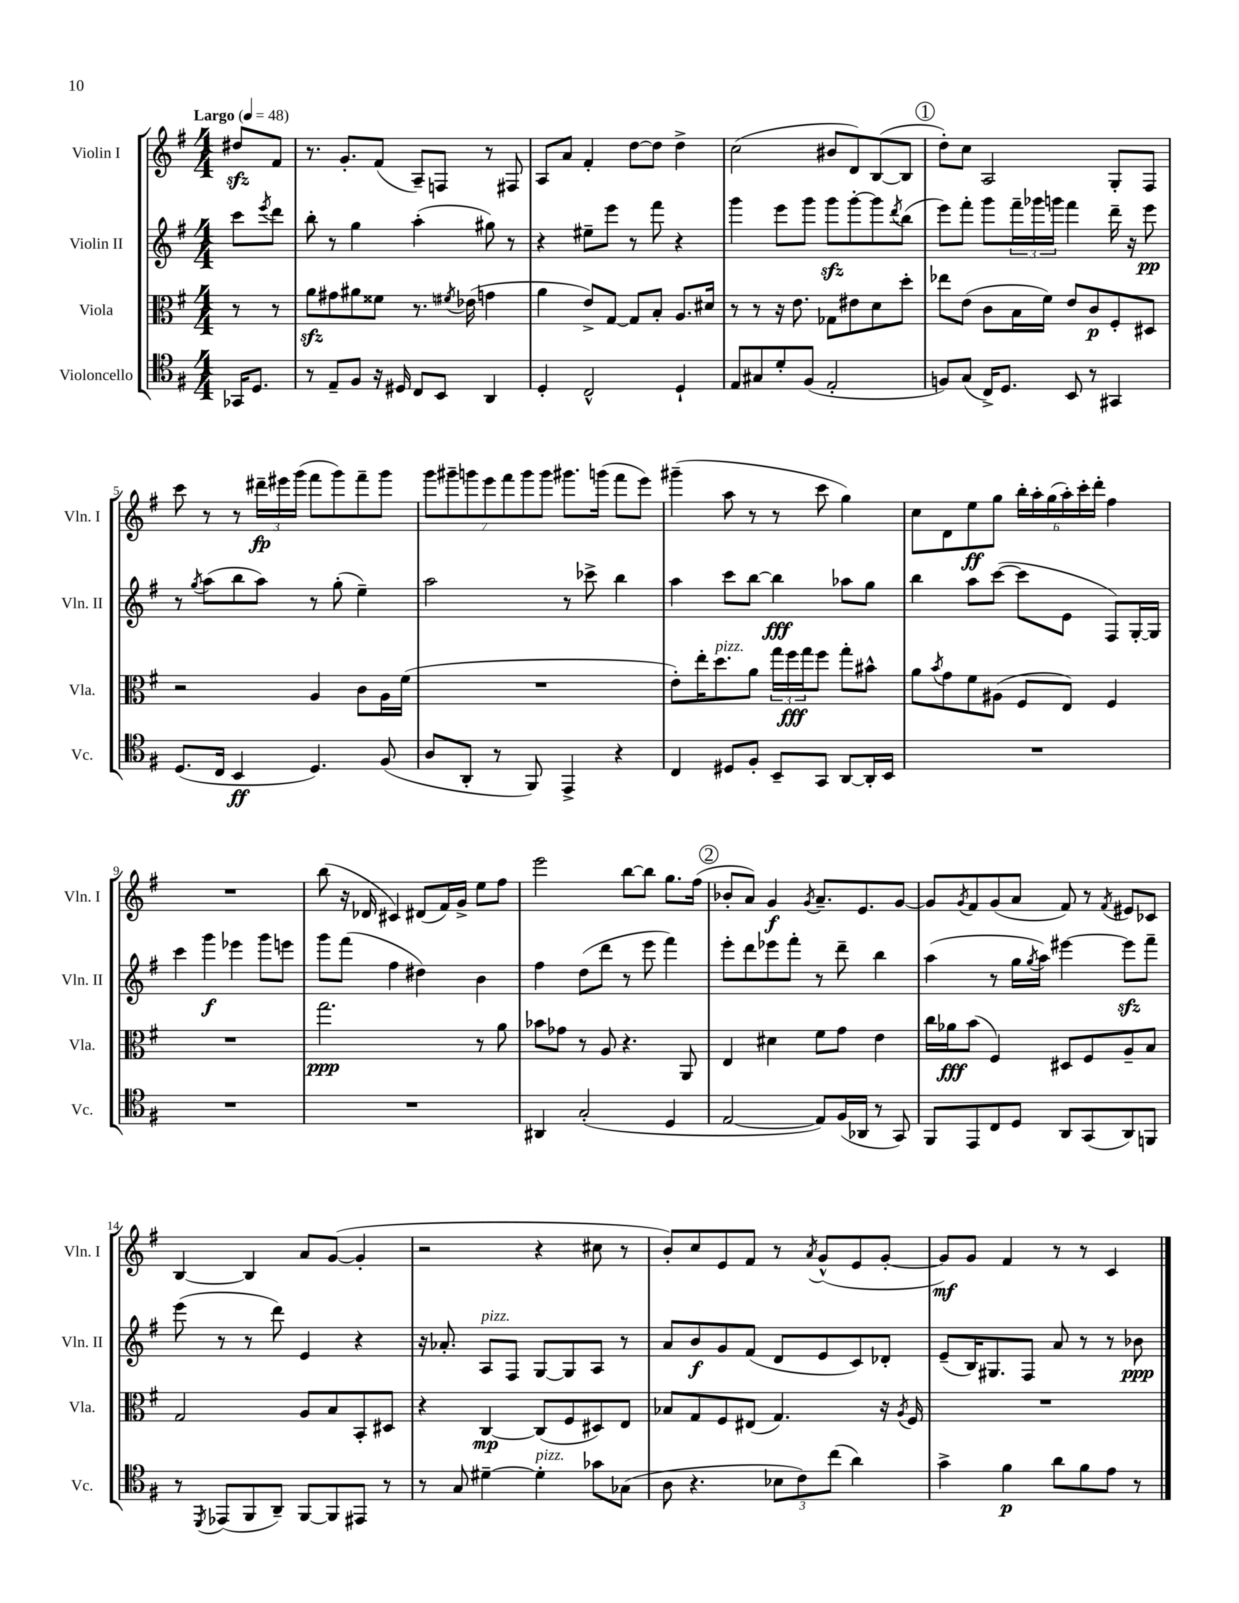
<<
\new StaffGroup <<
\new Staff = "s0" \with { instrumentName = "Violin I" shortInstrumentName = "Vln. I" } {
    \clef treble \key g \major \numericTimeSignature \time 4/4 \partial 4 \tempo "Largo" 4 = 48
    dis''8\sfz fis'8 |
    r8. g'8.-. fis'8( a8--) f8 r8 fis8 |
    a8 a'8 fis'4-. d''8~ d''8 d''4-> |
    c''2( bis'8 d'8) b8~( b8 |
    \mark \markup { \circle "1" } d''8-.) c''8 a2 g8-. fis8 |
    c'''8 r8 r8 \tuplet 3/2 { dis'''16--\fp eis'''16 g'''16( } fis'''8 g'''8) fis'''8-- g'''8 |
    \tuplet 7/4 { g'''8 gis'''8-- g'''8 e'''8 fis'''8 g'''8 g'''8 } gis'''8. g'''16( fis'''8 e'''8) |
    gis'''4--( a''8 r8 r8 c'''8 g''4) |
    c''8 d'8 e''8\ff g''8 \tuplet 6/4 { b''16-. a''16-. g''16( a''16-.) c'''16-. d'''16-. } fis''4 |
    R1 |
    b''8( r16 des'16 cis'4) dis'8( fis'16) g'16-> e''8 fis''8 |
    e'''2 b''8~ b''8 g''8. fis''16( |
    \mark \markup { \circle "2" } bes'8-. a'8) g'4\f \acciaccatura { g'8 } a'8.-- e'8. g'8~ |
    g'8 \acciaccatura { g'8 } fis'8 g'8( a'8 fis'8) r8 \acciaccatura { fis'8 } eis'8 ces'8 |
    b4~ b4 a'8 g'8~( g'4-. |
    r2 r4 cis''8 r8 |
    b'8-.) c''8 e'8 fis'8 r8 \acciaccatura { a'8 } g'8-^( e'8 g'8~-. |
    g'8\mf) g'8 fis'4 r8 r8 c'4 \bar "|." |
}
\new Staff = "s1" \with { instrumentName = "Violin II" shortInstrumentName = "Vln. II" } {
    \clef treble \key g \major \numericTimeSignature \time 4/4 \partial 4
    c'''8 \acciaccatura { e'''8 } d'''8 |
    b''8-. r8 g''4 a''4-.( gis''8) r8 |
    r4 eis''8-- e'''8 r8 fis'''8 r4 |
    g'''4 e'''8 g'''8 g'''8\sfz g'''8~-. g'''8 \acciaccatura { d'''8 } b''8( |
    \mark \markup { \circle "1" } e'''8) fis'''8-. g'''8 \tuplet 3/2 { fis'''16-- ges'''16 g'''16 } fis'''4 d'''16-- r16 e'''8\pp |
    r8 \acciaccatura { g''8 } a''8( b''8 a''8) r8 g''8-.( e''4--) |
    a''2 r8 ces'''8-> b''4 |
    a''4 c'''8 b''8~ b''4\fff aes''8 g''8 |
    b''4 a''8 c'''8~( c'''8 e'8 fis8) g16~-. g16 |
    c'''4 g'''4\f ees'''4 g'''8 e'''8 |
    g'''8 fis'''8( fis''4 dis''4) b'4 |
    fis''4 d''8( d'''8 r8 e'''8 fis'''4) |
    \mark \markup { \circle "2" } e'''8-. d'''8 ees'''8 fis'''8-. r8 d'''8-- b''4 |
    a''4( r8 g''16 \acciaccatura { g''8 } a''16) eis'''4~ eis'''8\sfz fis'''8-- |
    e'''8( r8 r8 d'''8) e'4 r4 |
    r16 aes'8.-. a8^\markup { \italic "pizz." } fis8 g8~ g8 a8 r8 |
    a'8 b'8\f g'8 fis'8( d'8 e'8 c'8) des'8-. |
    e'8--( b16) gis8. fis8 a'8 r8 r8 bes'8\ppp \bar "|." |
}
\new Staff = "s2" \with { instrumentName = "Viola" shortInstrumentName = "Vla." } {
    \clef alto \key g \major \numericTimeSignature \time 4/4 \partial 4
    r8 r8 |
    a'8\sfz gis'8 ais'8 fisis'8 r8. \acciaccatura { fis'8 } ees'16( g'4 |
    a'4 e'8->) g8~ g8 b8-. a8. dis'16 |
    r8 r8 r16 e'8. ges8 eis'8 d'8 d''8-. |
    \mark \markup { \circle "1" } ees''8 e'8( c'8 b16 fis'16) e'8 c'8\p fis8-. dis8 |
    r2 a4 c'8 a16 fis'16( |
    R1 |
    e'8-.) e''16-. d''8.^\markup { \italic "pizz." } a'8 \tuplet 3/2 { g''16 fis''16\fff g''16 } fis''8 g''8-. bis'8-^ |
    a'8 \acciaccatura { b'8 } g'8 fis'8 ais8( fis8 e8) fis4 |
    R1 |
    g''2.\ppp r8 a'8 |
    bes'8 ges'8 r8 a8 r4. a,8 |
    \mark \markup { \circle "2" } e4 dis'4 fis'8 g'8 e'4 |
    c''16 aes'16\fff b'8( fis4) dis8 fis8 a8-- b8 |
    g2 a8 b8 b,8-. dis8 |
    r4 c4~\mp c8( fis8 dis8) e8 |
    bes8 g8 fis8 eis8( g4.) r16 \acciaccatura { a8 } fis16 |
    R1 \bar "|." |
}
\new Staff = "s3" \with { instrumentName = "Violoncello" shortInstrumentName = "Vc." } {
    \clef tenor \key g \major \numericTimeSignature \time 4/4 \partial 4
    ges,16 d8. |
    r8 e8-- fis8 r16 dis16 c8 b,8 a,4 |
    d4-. c2-^ d4-! |
    e8 gis8 d'8-. fis8( e2-. |
    \mark \markup { \circle "1" } f8) g8( c16->) d8. b,8 r8 gis,4 |
    d8.( c16 b,4\ff d4.) fis8( |
    a8 a,8-. r8 fis,8) e,4-> r4 |
    c4 dis8 fis8-. b,8-- g,8 a,8~ a,16-. b,16 |
    R1 |
    R1 |
    R1 |
    ais,4 g2-.( d4 |
    \mark \markup { \circle "2" } e2~ e8) fis16( aes,16 r8 g,8) |
    fis,8 e,8 c8 d8 a,8 g,8( a,8) f,8 |
    r8 \acciaccatura { d,8 } ees,8( fis,8 a,8--) fis,8~ fis,8 eis,8 r8 |
    r8 g8 dis'4~-- dis'4-.^\markup { \italic "pizz." } ges'8 ges8( |
    a8 r4. \tuplet 3/2 { bes8 c'8) c''8( } a'4) |
    g'4-> fis'4\p a'8 fis'8 e'8 r8 \bar "|." |
}
>>
>>
